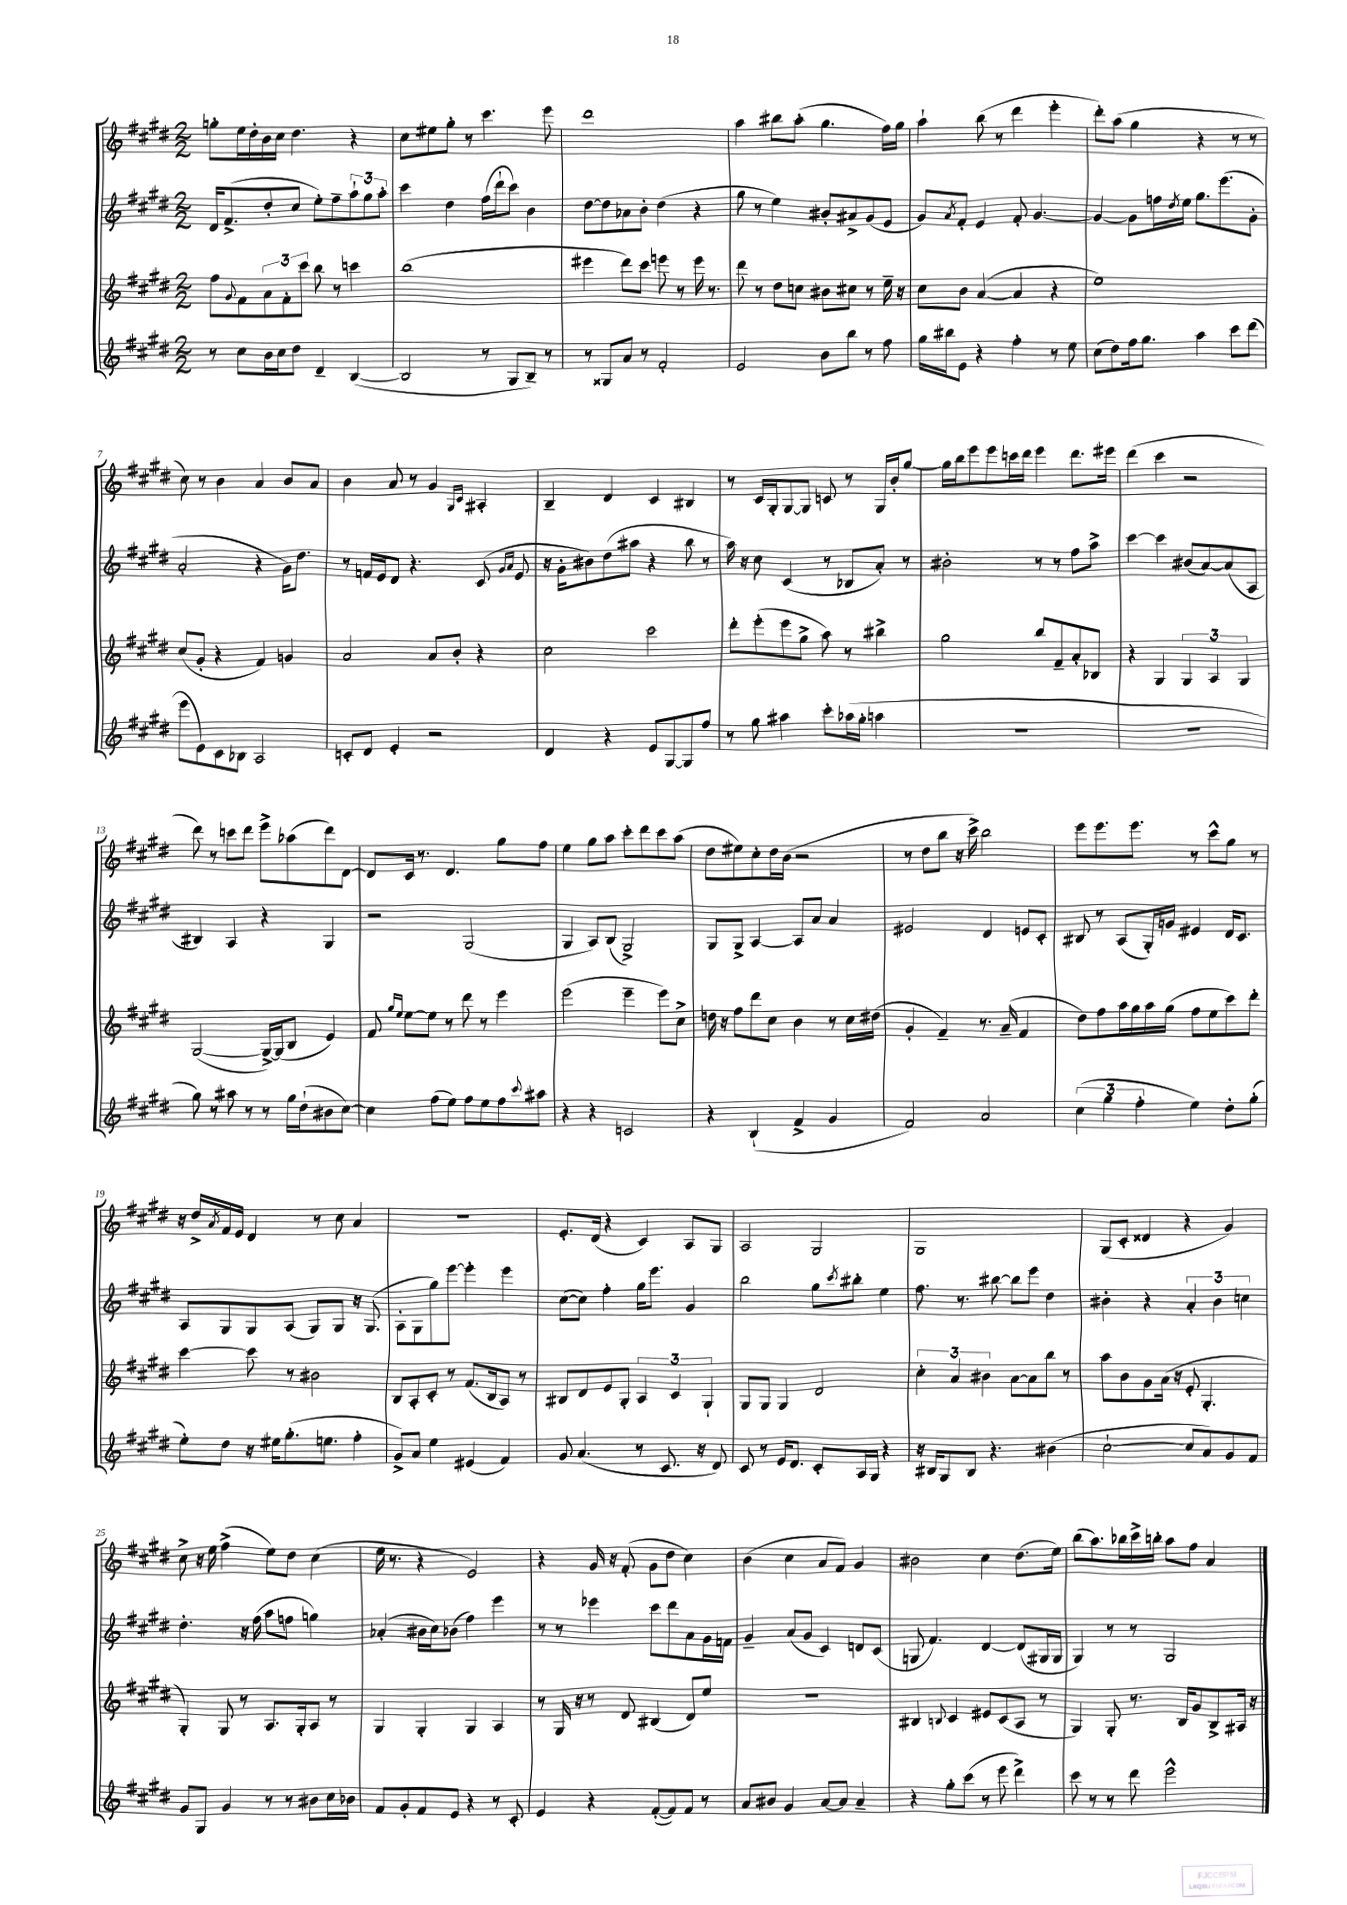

**kern	**kern	**kern	**kern
*staff4	*staff3	*staff2	*staff1
*clefG2	*clefG2	*clefG2	*clefG2
*k[f#c#g#d#]	*k[f#c#g#d#]	*k[f#c#g#d#]	*k[f#c#g#d#]
*M2/2	*M2/2	*M2/2	*M2/2
8r	8ff#	16d#	8gg'
.	.	(8.f#^	.
.	8qqg#	.	.
8cc#	8f#	.	16ee
.	.	.	16dd#'
16b	12a	8dd#'	16b
16cc#	.	.	16cc#
.	12f#'	.	.
8dd#	.	8cc#	4.dd#
.	12ccc#	.	.
4d#~	8bb	8ee')	.
.	8r	8ff#~	.
([4B	4ccc	12aa`	4r
.	.	12gg#	.
.	.	12aa'	.
=	=	=	=
2B]	(1bb	4ccc#	8cc#
.	.	.	8ee#
.	.	4dd#	8gg#'
.	.	.	8r
8r	.	(16ff#	4.ccc#
.	.	16ddd#`	.
8G#	.	8ccc#)	.
8B~)	.	4b	.
8r	.	.	8eee
=	=	=	=
8r	4eee#	[8dd#	1ddd#
8G##	.	8dd#]	.
8a	8ddd#)	8a-	.
8r	8ccc#	8b'	.
2f#'	8eee	(4dd#	.
.	8r	.	.
.	16eee	4r	.
.	8.r	.	.
=	=	=	=
2e	8ddd#	8gg#	4aa
.	8r	8r	.
.	8dd#	4ee)	8bb#
.	8cc	.	(8aa'
8b	8b#	8b#'	4.gg#
8bb	8cc#	8a#^	.
8r	8r	(8g#	.
8ff#	16ee~	8e	16ff#)
.	16r	.	16gg#
=	=	=	=
16gg#	8cc#	8g#)	4aa`
16bb#	.	.	.
.	.	8qa	.
8e	8b	8f#'	.
4r	([4a	4e	(8bb
.	.	.	8r
4ff#'	4a]	8f#'	4ddd#
.	.	[4.g#	.
8r	4r	.	4eee'
8ee	.	.	.
=	=	=	=
(8cc#	1ee)	4g#_	8ddd#')
8dd#)	.	.	(8aa
16ff#	.	8g#]	4gg#
8.gg#	.	.	.
.	.	16ff	.
.	.	8qdd#	.
.	.	16ee	.
4aa	.	8.gg#	4r
.	.	(8.eee	.
8ccc#	.	.	8r
(8ddd#	.	8g#'	8r
=	=	=	=
8eee	(8cc#	2a'	8cc#)
8e)	8g#'	.	8r
8c#	4r	.	4b
8B-	.	.	.
2A	4f#)	4r	4a
.	4g	16g#)	8b
.	.	8.dd#	.
.	.	.	8a
=	=	=	=
8c'	2a	8r	4b
8d#	.	16f	.
.	.	16e	.
4e'	.	8d#	8a
.	.	4.r	8r
2r	8a	.	4g#
.	8b'	.	.
.	.	.	16qqG#
.	.	.	16qqc#
.	4r	(8c#	4A#'
.	.	16qqg#	.
.	.	16qqa	.
.	.	8e	.
=	=	=	=
4d#	2cc#	16r	4B~
.	.	16g#'	.
.	.	8b#)	.
4r	.	(8dd#	4d#
.	.	8aa#	.
8e	2ccc#	4r	4c#
[8G#	.	.	.
8G#]	.	8bb	4B#
8ff#	.	8r	.
=	=	=	=
8r	8ddd#'	16aa)	8r
.	.	16r	.
8gg#	(8eee'	8cc#	16c#
.	.	.	16G#'
4aa#	8eee	(4c#	[8G#
.	8gg#^	.	8G#]
8ccc#'	8aa)	8r	8c
(16aa-	8r	8B-	8r
16gg#'	.	.	.
4aa	4bb#^	8a')	16G#
.	.	.	16b'
.	.	8r	[8gg#
=	=	=	=
1r	2gg#	2b#'	16gg#]
.	.	.	16bb
.	.	.	8eee
.	.	.	8eee
.	.	.	16ccc
.	.	.	16ddd#
.	8bb	8r	4eee
.	8f#~	8r	.
.	8a'	8ff#	8.ddd#
.	8B-	8aa^	.
.	.	.	16eee#
=	=	=	=
1r	4r	[4ccc#	(4ddd#
.	4G#	4ccc#]	4ccc#
.	6G#	(8b#	2r
.	.	[8a)	.
.	6A	.	.
.	.	(8a]	.
.	6G#	.	.
.	.	8A	.
=	=	=	=
8gg#)	([2G#	4B#)	8ddd#)
8r	.	.	8r
8aa#	.	4A	8ccc
8r	.	.	8ddd#
8r	16G#^_)	4r	8eee^
.	(16G#]	.	.
16gg#	8B	.	(8aa-
(16dd#`	.	.	.
8b#	4e)	4G#	8ddd#)
[8cc#)	.	.	[8d#
=	=	=	=
4cc#]	8f#	2r	8d#]
.	16qqgg#	.	.
.	16qqee	.	.
.	[8ee	.	16c#
.	.	.	8.r
(8ff#	8ee]	.	.
8ee)	8r	.	4.d#
8ff#	8ddd#	(2G#	.
8ee	8r	.	.
8ff#	4eee	.	8gg#
8qqccc#	.	.	.
8aa#	.	.	8ff#
=	=	=	=
4r	(2eee	4G#	4ee
4r	.	8A)	8gg#
.	.	(8B	8aa
2c	4eee~	2G#^)	8ccc#'
.	.	.	8ddd#
.	8eee)	.	8ccc#
.	8cc#^	.	(8aa
=	=	=	=
4r	16dd	8G#	8dd#
.	16r	.	.
.	8ff#	8G#^	8ee#)
(4B`	8ddd#	[4A	8cc#'
.	8cc#	.	16dd#
.	.	.	(16b
4f#^	4b	8A]	2r
.	.	8a	.
4g#	8r	4a	.
.	16cc#	.	.
.	(16dd#	.	.
=	=	=	=
2f#)	4g#'	2e#	8r
.	.	.	8dd#
.	4f#~)	.	8bb
.	.	.	16r
.	.	.	16ccc#^)
2a	8.r	4d#	2bb
.	(16a~	.	.
.	4f#	8e	.
.	.	8c#'	.
=	=	=	=
(6cc#	8dd#)	8B#	8eee
.	8ff#	8r	8.eee
6gg#	.	.	.
.	16aa	(8A	.
.	16gg#	.	8.eee
6ff#'	.	.	.
.	16aa	16G#')	.
.	(16gg#	16g	.
4ee)	8ff#	4e#	8r
.	8ee	.	8ccc#^^
8dd#'	8ccc#)	16d#	8gg#
.	.	8.c#	.
(8gg#'	8ddd#'	.	8r
=	=	=	=
8ee')	[4ccc#	8A	16r
.	.	.	16dd#^
.	.	.	8qa
8dd#	.	8G#	16f#
.	.	.	16e
16r	8ccc#]	8G#	4d#
16ee#	.	.	.
(8.gg#'	8r	(8A	.
.	2b#	8G#)	8r
8.ee	.	.	.
.	.	8G#	8cc#
4ff#'	.	16r	4a
.	.	(8.G#	.
=	=	=	=
8g#^)	8B	8A'	1r
8a	8A'	8G#	.
4ee	8c#'	8gg#)	.
.	8r	[8eee	.
(4e#	(8.f#	4eee']	.
.	16B	.	.
4f#)	8A)	4eee	.
.	8r	.	.
=	=	=	=
8g#	8B#	([8cc#	8.e'
(4.a	8d#	8cc#])	.
.	.	.	(16d#
.	8e	4ff#'	4r
.	8G#'	.	.
8r	6A	16gg#	4c#)
.	.	8.eee	.
8.c#	.	.	.
.	6c#	.	.
.	.	4g#	8A
16r	.	.	.
.	6G#`	.	.
8d#)	.	.	8G#
=	=	=	=
8c#	8G#	2bb	2A
8r	8G#	.	.
16e	4G#	.	.
8.d#	.	.	.
8c#'	2d#	8gg#	2G#
.	.	8qccc#	.
16A	.	8bb#'	.
16G#	.	.	.
4r	.	4ee	.
=	=	=	=
16r	6cc#'	8.ff#	1G#
16B#	.	.	.
8G#	.	.	.
.	6a	.	.
.	.	8.r	.
8B#	.	.	.
.	6b#	.	.
4.r	.	[8bb#	.
.	[8a	8bb#]	.
.	8a]	8eee	.
(4b#	8bb	4dd#	.
.	8r	.	.
=	=	=	=
[2cc#`	8aa	4b#'	(8G#
.	8b	.	8c#'
.	8g#	4r	4d##
.	(16a	.	.
.	16r	.	.
8cc#]	8e'	6a'	4r
8a)	4.G#'	.	.
.	.	6b#	.
8g#	.	.	4g#)
.	.	6cc	.
8f#	.	.	.
=	=	=	=
8g#	4G#')	4.dd#'	8cc#^
8G#	.	.	16r
.	.	.	16ee
4g#	8G#	.	(4ff#^
.	8r	16r	.
.	.	(16ff#	.
8r	8.A	8aa	8ee)
8r	.	8ff	8dd#
.	16G#'	.	.
8b#	8A	4gg)	(4cc#
16cc#	8r	.	.
16b-	.	.	.
=	=	=	=
8f#	4G#	(4a-'	16ee
.	.	.	8.r
8g#'	.	.	.
8f#	4G#'	16b#	4r
.	.	16cc#)	.
8e	.	(8b-	.
4r	4G#	4ff#)	2e)
8r	4A	4eee	.
8c#'	.	.	.
=	=	=	=
4e	8r	8r	4r
.	16G#	8r	.
.	16r	.	.
4r	8r	4eee-	16g#
.	.	.	16r
.	8d#	.	(8f#'
([8f#'	(4B#	8ccc#	8g#
8f#])	.	8ddd#	8dd#
8f#	8d#)	8a	4cc#)
8r	8ee	16g#	.
.	.	16f	.
=	=	=	=
8a	1r	4g#~	(4b
8b#	.	.	.
4g#	.	(8a	4cc#
.	.	8g#	.
[8a	.	4c#)	8a
8a]	.	.	8f#)
4a~	.	8d	4g#
.	.	(8c#	.
=	=	=	=
4r	4B#	8G	2b#
.	.	4.f#)	.
.	8qqB	.	.
8gg#'	4c#	.	.
(8ccc#	.	.	.
8r	8e#	[4d#	4cc#
8eee	(8c#	.	.
4ddd#^)	8A	(8d#]	(8.dd#
.	8r	16G#	.
.	.	16G#	16ee)
=	=	=	=
8ccc#	4G#)	4G#)	(8bb
8r	.	.	8.aa)
8r	8G#'	8r	.
.	.	.	16bb-
8ddd#	8.r	8r	16ccc#^
.	.	.	16bb'
2eee^^	.	2G#	8aa
.	16B	.	.
.	8g#	.	8ff#
.	8B^	.	4a
.	16A#	.	.
.	16r	.	.
==	==	==	==
*-	*-	*-	*-
